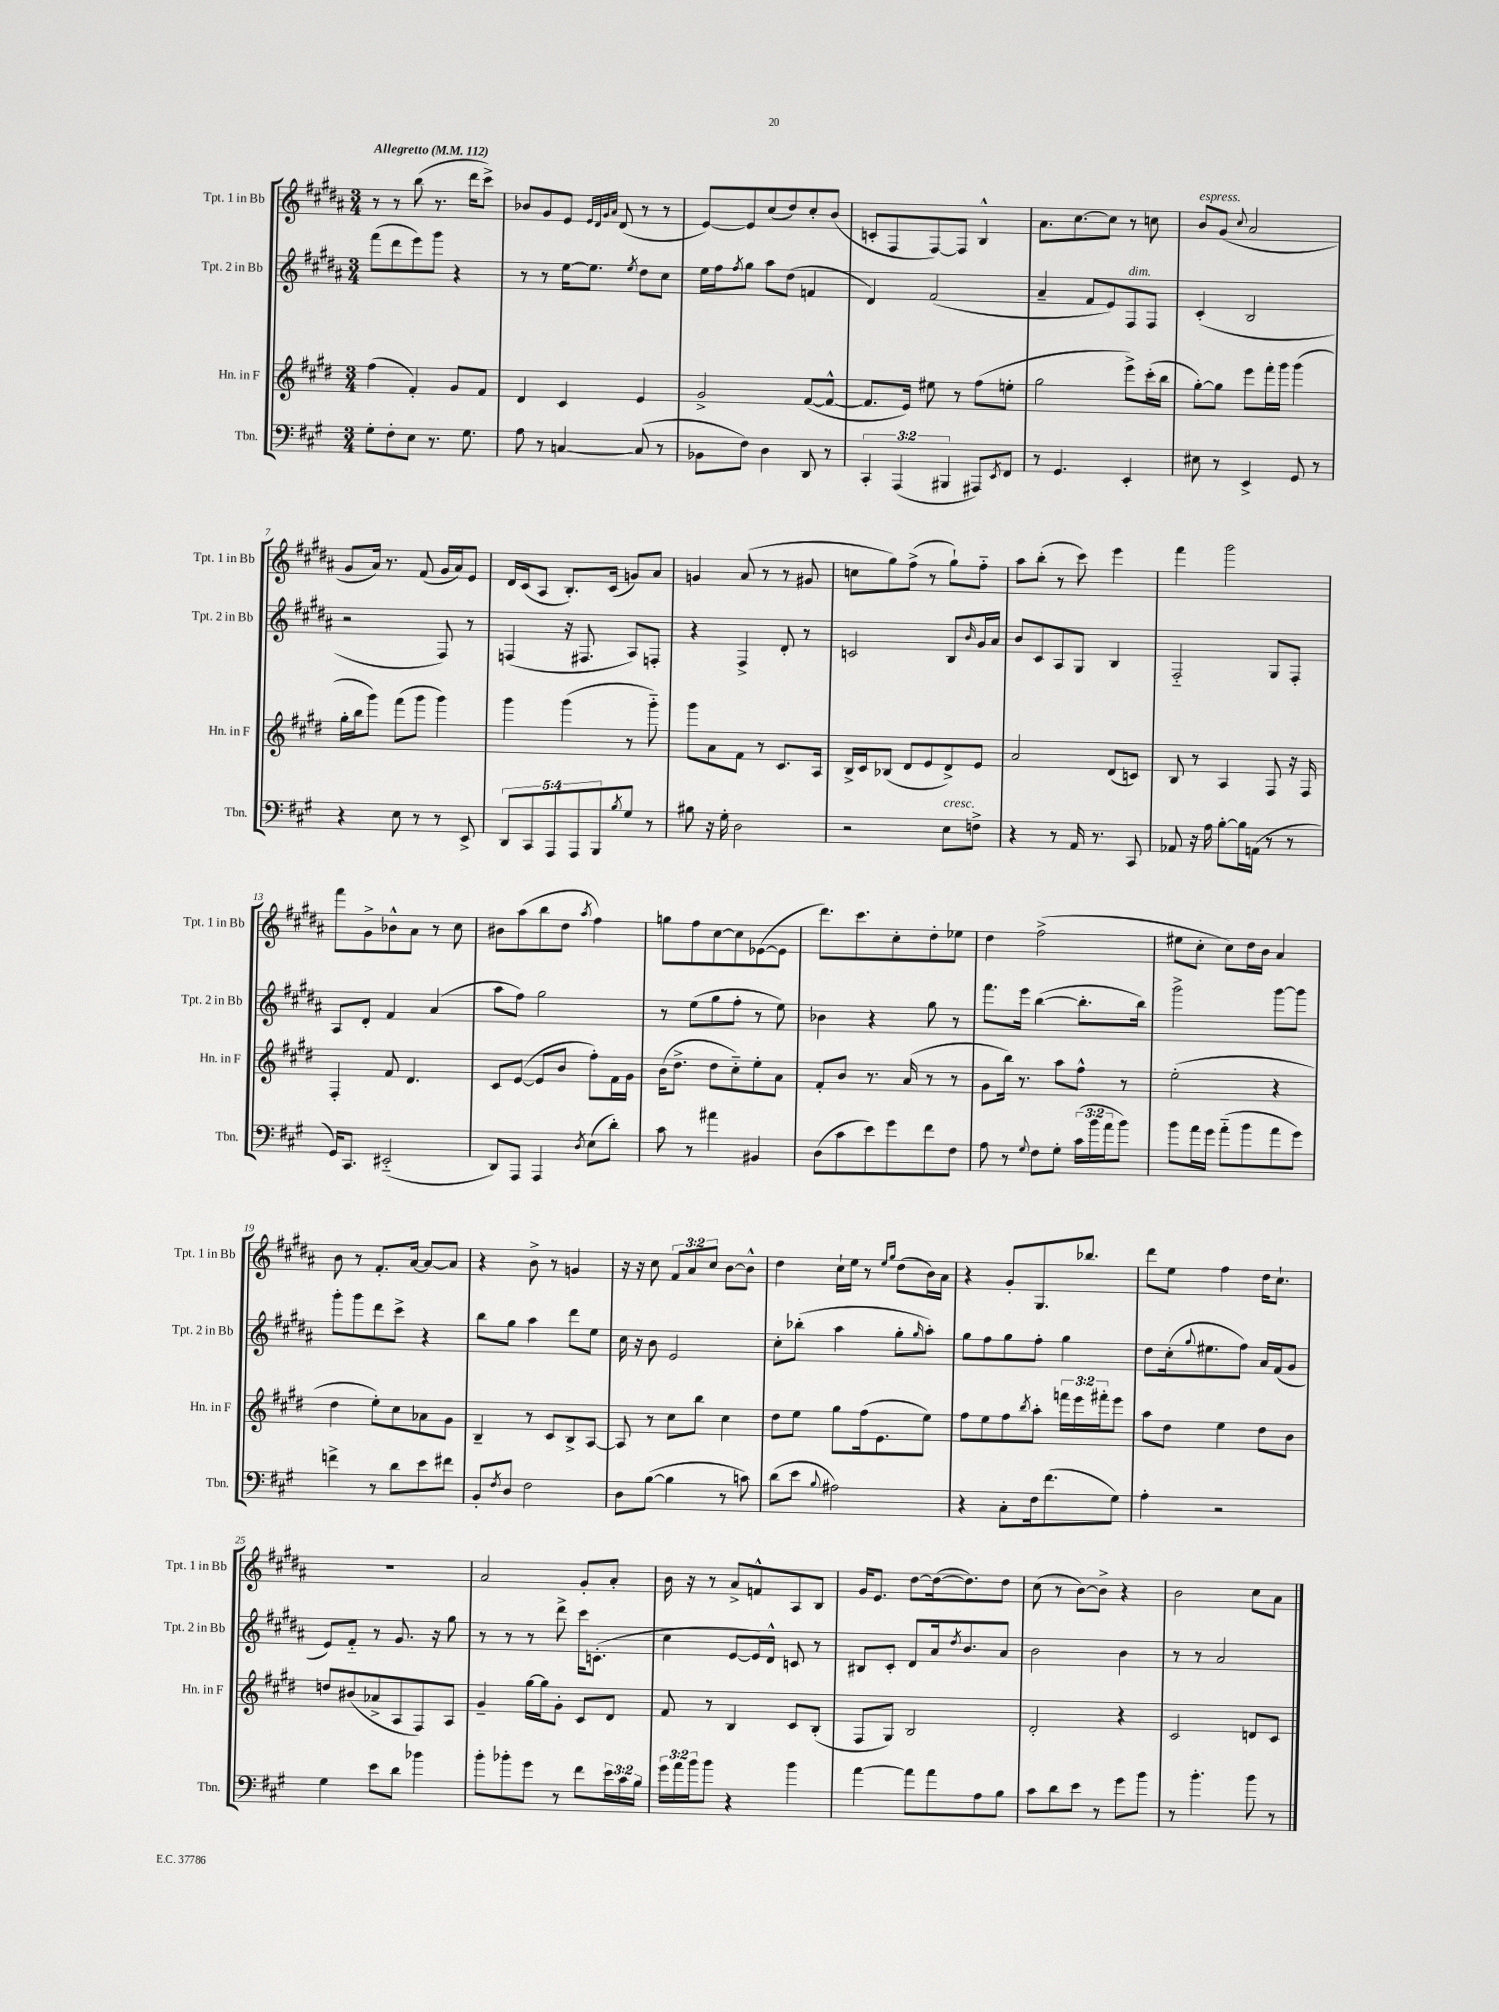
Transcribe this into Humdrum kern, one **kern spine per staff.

**kern	**kern	**kern	**kern
*part4	*part3	*part2	*part1
*staff4	*staff3	*staff2	*staff1
*I"Tbn.	*I"Hn. in F	*I"Tpt. 2 in Bb	*I"Tpt. 1 in Bb
*I'Tbn.	*I'Hn. in F	*I'Tpt. 2 in Bb	*I'Tpt. 1 in Bb
*clefF4	*clefG2	*clefG2	*clefG2
*k[f#c#g#]	*k[f#c#g#d#]	*k[f#c#g#d#a#]	*k[f#c#g#d#a#]
*M3/4	*M3/4	*M3/4	*M3/4
*MM112	*MM112	*MM112	*MM112
=1	=1	=1	=1
!	!	!	!LO:TX:a:B:t=Allegretto
8G#'\L	(4ff#\	(8fff#\L	8r
8F#'\	.	8ddd#\	8r
8E\J	4f#'/)	8eee\)	(8bb\
8.r	.	8ggg#\J	8.r
.	8g#/L	4r	.
8.G#\	.	.	16ddd#\KL
.	8f#/J	.	8ccc#^\J)
=2	=2	=2	=2
8A\	4d#/	8r	8b-X/L
8r	.	8r	8g#/
[4Cn/	4c#/	[16ee\KL	8e/J
.	.	8.ee\J]	.
.	.	.	32qqe/LLL
.	.	.	32qqd#/
.	.	.	32qqg#/
.	.	.	32qqa#/JJJ
.	.	.	(8d#/
.	.	8qee/	.
(8C/]	4e/	8dd#\L	8r
8r	.	8cc#\J	8r
=3	=3	=3	=3
8BB-X\L	2g#^/	16ee\LL	[8e/L)
.	.	16ff#\J	.
.	.	8qff#/	.
8F#\J)	.	8gg#\J	8e/]
4D\	.	8aa#\L	(8cc#/
.	.	(8dd#\J	8dd#/)
8DD/	([8f#/L	4fn/	8cc#'/
8r	8f#^^/J_	.	(8b/J
=4	=4	=4	=4
6CC#'/	8.f#/L]	4d#/)	8cn'/L
.	.	.	8F#/
(6AAA/	.	.	.
.	16e/Jk)	.	.
.	8ee#X\	(2f#/	[8F#/)
6BBB#X/	.	.	.
.	8r	.	8F#/J]
8AAA#X/L)	(8ff#\L	.	4B^^/
8qEE/	.	.	.
8FF#/J	8een'\J	.	.
=5	=5	=5	=5
8r	2gg#\	4a#~/	8.a#\L
4.GG#/	.	.	.
.	.	.	[8.cc#\
.	.	8f#/L	.
.	.	8e/)	8cc#\J]
!	!	!LO:TX:a:i:t=dim.	!
4EE'/	8eee^\L)	8F#/	8r
.	(16ccc#'\L	8F#/J	8ccn\
.	16bb\JJ	.	.
=6	=6	=6	=6
!	!	!	!LO:TX:a:i:t=espress.
8E#X\	[8gg#'\L)	(4c#'/	8b/L
8r	8gg#\J]	.	(8g#/J
.	.	.	8qqcc#/
4EE^/	8eee\L	2B/	2a#/
.	16fff#'\L	.	.
.	16ggg#\JJ	.	.
8GG#/	(4ggg#\	.	.
8r	.	.	.
!!LO:LB:g=z
=7	=7	=7	=7
4r	16gg#'\LL	2r	8g#/L
.	16bb\J	.	.
.	8ggg#\J)	.	16a#/Jk)
.	.	.	8.r
8E\	(8fff#\L	.	.
8r	8ggg#\J	.	(8f#/
8r	4ggg#\)	8F#/)	16g#/LL
.	.	.	16a#/J)
8EE^/	.	8r	8e/J
=8	=8	=8	=8
10DD/L	4ggg#\	(4Fn/	16d#/LL
.	.	.	(16c#/J
10CC#/	.	.	.
.	.	.	8A#/J
10AAA/	.	.	.
.	(4ggg#\	16r	8.B'/L)
10AAA/	.	.	.
.	.	8.F#X/	.
10BBB/	.	.	.
.	.	.	(16c#/Jk
8qB/	.	.	.
8G#/J	8r	8A#/L)	8gn/L)
8r	8ggg#\)	8Fn'/J	8a#/J
=9	=9	=9	=9
8B#X\	8ggg#\L	4r	4gn/
16r	8a\	.	.
16G#'\	.	.	.
2D\	8f#\J	4F#^/	(8a#/
.	8r	.	8r
.	8.c#/L	8d#'/	8r
.	.	8r	8g#X/
.	16A/Jk	.	.
=10	=10	=10	=10
2r	16B^/LL	2cn/	8ccn\L
.	16c#/J	.	.
.	(8B-X/J	.	8gg#\)
.	8d#/L	.	(8ff#^\J
.	8e/	.	8r
!LO:TX:a:i:t=cresc.	!	!	!
8E\L	8d#^/)	8B/L	8gg#`\L)
.	.	16qqb/	.
8Fn^\J	8e/J	16g#/L	8ff#\J
.	.	16a#/JJ	.
=11	=11	=11	=11
4r	2a/	8b/L	8aa#\L
.	.	8c#/	(8bb'\J
8r	.	8A#/	8r
16AA/	.	8G#/J	8ccc#\)
8.r	.	.	.
.	(8d#/L	4B/	4eee\
8CC#/	8cn/J)	.	.
=12	=12	=12	=12
8AA-X/	8B/	2F#/	4fff#\
16r	8r	.	.
16A\	.	.	.
[8B'\L	4A/	.	2ggg#\
16B\L]	.	.	.
(16AAn\JJ	.	.	.
8r	8F#/	8G#/L	.
8r	16r	8F#'/J	.
.	16F#/	.	.
!!LO:LB:g=z
=13	=13	=13	=13
16GG#/KL)	4F#'/	8A#/L	8fff#\L
8.CC#/J	.	.	.
.	.	8d#'/J	8g#^\
(2EE#X/	8f#/	4f#/	8b-X^^\
.	4.d#/	.	8a#\J
.	.	(4a#/	8r
.	.	.	8cc#\
=14	=14	=14	=14
8DD/L)	8c#/L	8aa#\L	8b#X\L
8AAA/J	([8e/J	8ff#\J)	(8aa#\
4AAA/	8e/L]	2gg#\	8bb\
.	8b/J	.	8dd#\J
8qD/	.	.	8qaa#/
(8E\L	8ff#'\L)	.	4ff#\)
8d'\J)	16f#\L	.	.
.	16g#\JJ	.	.
=15	=15	=15	=15
8c#\	(16b\KL	8r	8ggn\L
.	8.dd#^\J	.	.
8r	.	(8ee\L	8ff#\
4a#X\	8dd#\L	8gg#\	[8cc#\
.	8cc#\)	8ff#'\J	8cc#\]
4BB#X/	8ee'\	8r	([8e-X\
.	8a\J	8ee\)	8e-\J]
=16	=16	=16	=16
(8D\L	8f#'/L	4b-X\	8.ddd#\L)
8c#\	8b/J	.	.
.	.	.	8.ccc#\
8e\)	8.r	4r	.
8g#\	.	.	8cc#'\
.	(16a/	.	.
8f#\	8r	8gg#\	8dd#'\
8F#\J	8r	8r	8ee-X\J
=17	=17	=17	=17
8A\	8g#\L	8.fff#\L	4dd#\
8r	16bb\Jk)	.	.
.	8.r	16eee\Jk	.
8qqG#/	.	.	.
8F#\L	.	([4bb\	(2ff#^\
8G#'\J	8aa\L	.	.
(24c#\LL	8ff#^^\J	8.bb'\L]	.
24b\	.	.	.
24a\J	.	.	.
8b\J)	8r	.	.
.	.	16bb\Jk)	.
=18	=18	=18	=18
8b\L	(2ee'\	2ggg#^\	8ee#X\L
16a\L	.	.	8cc#'\J
16g#\JJ	.	.	.
(8a\L	.	.	8cc#\L)
8b\	.	.	16dd#\L
.	.	.	16b\JJ
8a\	4r	[8ggg#\L	4a#/
8g#\J)	.	8ggg#\J]	.
!!LO:LB:g=z
=19	=19	=19	=19
4fn^\	4dd#\	8ggg#'\L	8b\
.	.	8ggg#\	8r
8r	8ee'\L)	8ddd#\	8.f#'/L
8d\L	8cc#\	8ccc#^\J	.
.	.	.	[16a#/Jk
8e\	8a-X\	4r	8a#/L_
8f#X\J	8g#\J	.	8a#/J]
=20	=20	=20	=20
8BB'/L	4B~/	8bb\L	4r
8qF#/	.	.	.
8D/J	.	8gg#\J	.
2F#\	8r	4aa#\	8b^\
.	8c#/L	.	8r
.	8B^/	8ddd#\L	4gn/
.	[8A/J	8ee\J	.
=21	=21	=21	=21
8D\L	8A/]	16cc#\	16r
.	.	16r	16r
([8B\J	8r	8b\	8cc#\
4B\]	8cc#\L	2e/	12f#/L
.	.	.	12a#/
.	8bb\J	.	.
.	.	.	12cc#/J
8r	4cc#\	.	[8b\L
8cn\)	.	.	8b^^\J]
=22	=22	=22	=22
(8d\L	8dd#\L	8cc#'\L	4dd#\
8e\J	8ee\J	(8bb-X'\J	.
8qqB/	.	.	.
2A#X\)	8gg#\L	4aa#\	16cc#`\LL
.	.	.	16ee\JJ
.	(16ff#\k	.	8r
.	8.e\	.	.
.	.	.	16qqee/LL
.	.	.	16qqgg#/JJ
.	.	8gg#'\L	(8dd#\L
.	.	16qqgg#/	.
.	8ee\J)	8aa#'\J)	16b\L)
.	.	.	16a#\JJ
=23	=23	=23	=23
4r	8ff#\L	8gg#\L	4r
.	8ee\	8ff#\	.
8C#'\L	8ff#\	8gg#\	8g#'/L
.	8qbb/	.	.
16F#\k	8aa'\J	8ff#'\J	8.G#/
(8.f#\	.	.	.
.	24fffn\LL	4gg#\	.
.	24eee\	.	.
.	.	.	8.bb-X/J
.	24fff#X'\J	.	.
8G#\J)	8eee\J	.	.
=24	=24	=24	=24
4A'\	8aa\L	8dd#\L	8ddd#\L
.	8dd#\J	(16cc#'\k	8ee\J
.	.	8qqgg#/	.
.	.	8.ee#X\	.
2r	4ee\	.	4ff#\
.	.	8ff#\J)	.
.	8dd#\L	16a#/LL	16dd#\KL
.	.	(16f#/J	8.cc#`\J
.	8b\J	8g#/J	.
!!LO:LB:g=z
=25	=25	=25	=25
4G#\	8ddn/L	8e/L)	2.r
.	(8b#X/	8f#/J	.
8e\L	8a-X^/	8r	.
8d\J	8A/	8.g#/	.
4b-X\	8F#/)	.	.
.	.	16r	.
.	8A/J	8gg#\	.
=26	=26	=26	=26
8b'\L	4g#~/	8r	2a#/
8b-X'\	.	8r	.
8g#\J	[16gg#\LL	8r	.
.	16gg#\J]	.	.
8r	8g#'\J	8ddd#^\	.
8f#\L	8c#/L	16ccc#\KL	8g#'/L
.	.	(8.cn'\J	.
24e\L	8d#/J	.	8a#'/J
24c#\	.	.	.
24B\JJ	.	.	.
=27	=27	=27	=27
24g#\LL	8f#/	4cc#\	16b\
24a\	.	.	.
.	.	.	16r
24b\J	.	.	.
8b\J	8r	.	8r
4r	4B/	[8e/L	8a#^/L
.	.	16e/L])	8fn^^/
.	.	16d#^^/JJ	.
4b\	8c#/L	8cn/	8A#/
.	(8B'/J	8r	8B/J
=28	=28	=28	=28
[4a\	8F#/L	8B#X/L	16g#/KL
.	.	.	8.e/J
.	8G#/J)	8c#'/J	.
8a\L]	2B/	8d#/L	[8dd#\L
8a\	.	16a#/k	(16dd#\k_
.	.	8qdd#/	.
.	.	8.b/	8.dd#\])
8A\	.	.	.
8B\J	.	8a#/J	8dd#\J
=29	=29	=29	=29
8c#\L	2d#'/	2b\	(8cc#\
8d\	.	.	8r
8e\J	.	.	[8b\L)
8r	.	.	8b^\J]
8g#\L	4r	4b\	4r
8b\J	.	.	.
=30	=30	=30	=30
8r	2c#/	8r	2b\
4.b'\	.	8r	.
.	.	2a#/	.
8b\	8dn/L	.	8cc#\L
8r	8c#/J	.	8a#\J
==	==	==	==
*-	*-	*-	*-
